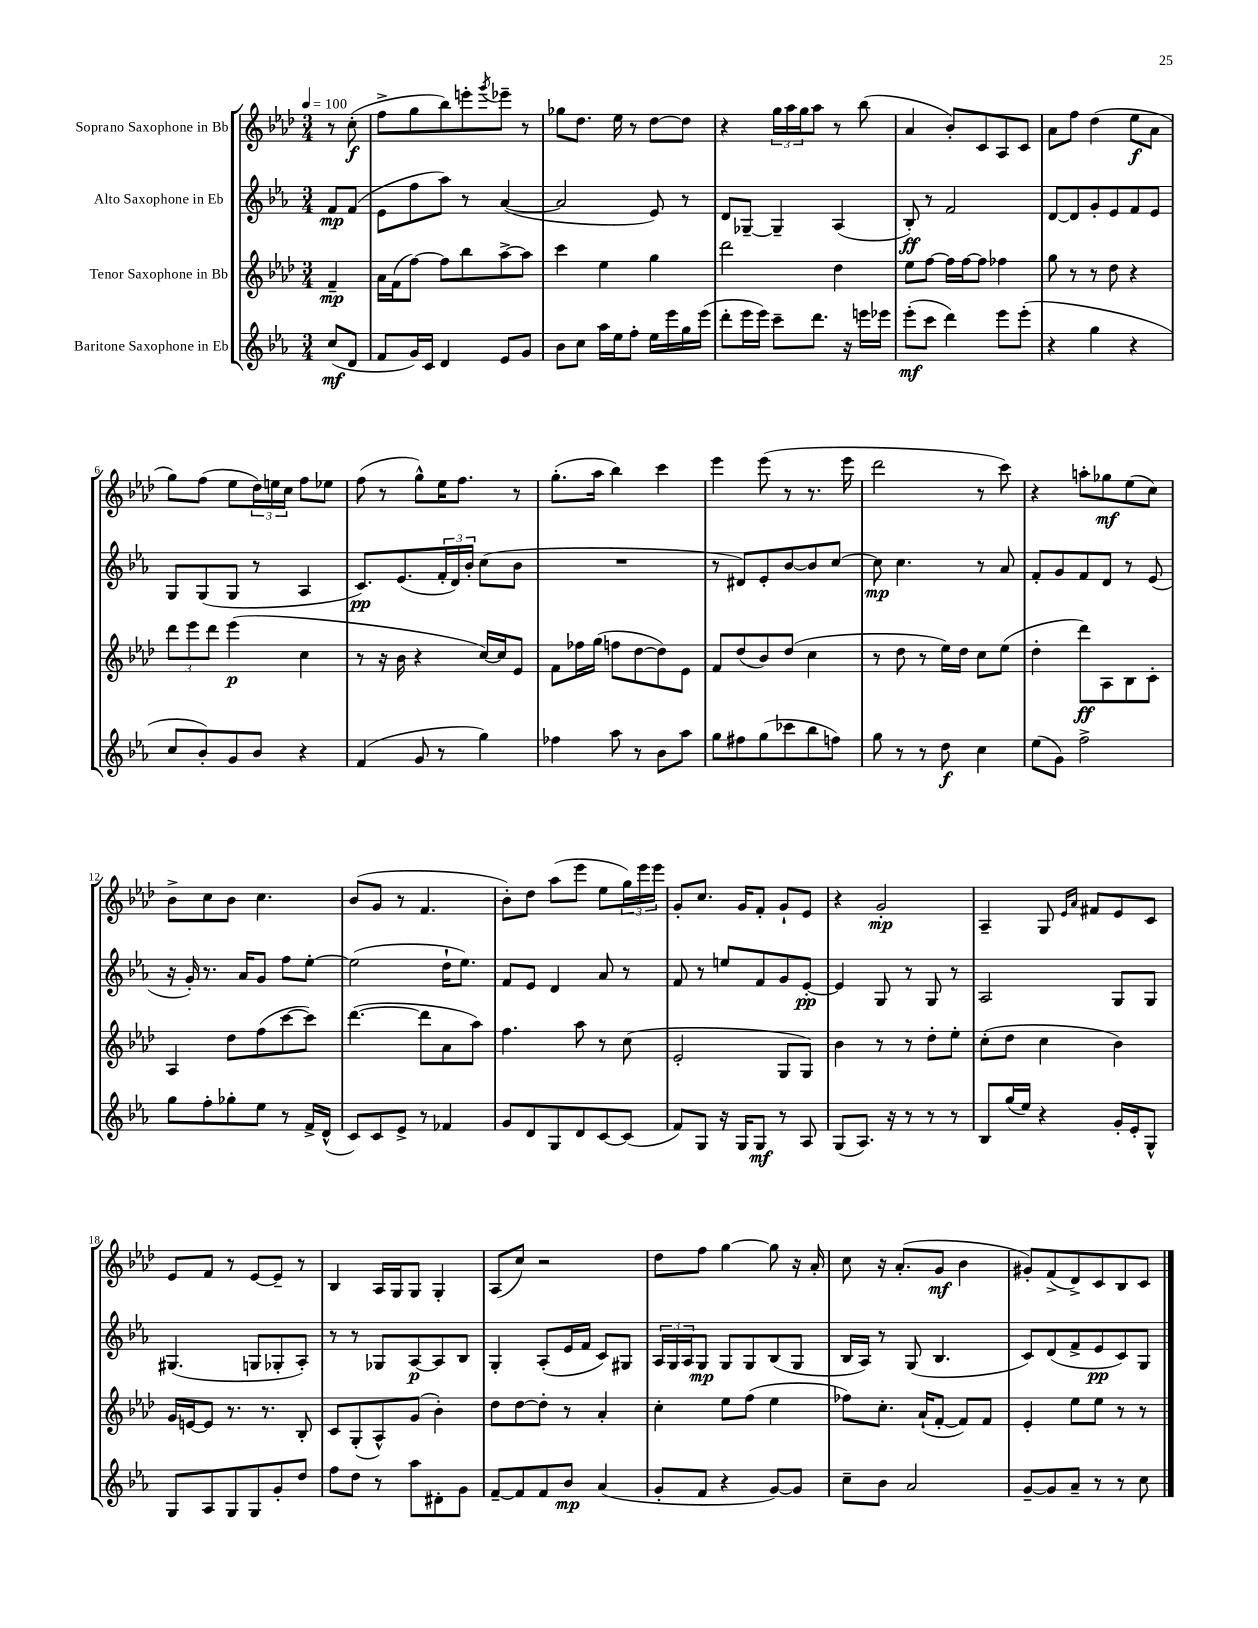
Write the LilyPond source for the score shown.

<<
\new StaffGroup <<
\new Staff = "s0" \with { instrumentName = "Soprano Saxophone in Bb" } {
    \clef treble \key aes \major \numericTimeSignature \time 3/4 \partial 4 \tempo 4 = 100
    r8 c''8-.\f( |
    f''8-> g''8 bes''8) e'''8-. \acciaccatura { g'''8 } ees'''8-- r8 |
    ges''8 des''8. ees''16 r8 des''8~ des''8 |
    r4 \tuplet 3/2 { g''16 aes''16 g''16 } aes''8 r8 bes''8( |
    aes'4 bes'8-.) c'8 aes8 c'8 |
    aes'8 f''8 des''4( ees''8\f aes'8 |
    g''8) f''8( ees''8 \tuplet 3/2 { des''16) e''16 c''16 } f''8 ees''8 |
    f''8( r8 g''8-^) ees''16 f''8. r8 |
    g''8.-.( aes''16 bes''4) c'''4 |
    ees'''4 ees'''8( r8 r8. ees'''16 |
    des'''2 r8 c'''8) |
    r4 a''8-. ges''8\mf ees''8( c''8) |
    bes'8-> c''8 bes'8 c''4. |
    bes'8( g'8 r8 f'4. |
    bes'8-.) des''8 aes''8( ees'''8 ees''8 \tuplet 3/2 { g''16) ees'''16 ees'''16 } |
    g'8-. c''8. g'16 f'8-. g'8-! ees'8 |
    r4 g'2-.\mp |
    aes4-- g8 \grace { ees'16 aes'16 } fis'8 ees'8 c'8 |
    ees'8 f'8 r8 ees'8~ ees'8-- r8 |
    bes4 aes16 g16 g8 g4-. |
    aes8( c''8) r2 |
    des''8 f''8 g''4~ g''8 r16 aes'16-. |
    c''8 r16 aes'8.-.( g'8\mf bes'4 |
    gis'8-.) f'8->( des'8->) c'8 bes8 c'8 \bar "|." |
}
\new Staff = "s1" \with { instrumentName = "Alto Saxophone in Eb" } {
    \clef treble \key ees \major \numericTimeSignature \time 3/4 \partial 4
    f'8\mp f'8( |
    ees'8 f''8 aes''8) r8 aes'4~( |
    aes'2 ees'8) r8 |
    d'8 ges8~-- ges4-- aes4( |
    bes8-.\ff) r8 f'2 |
    d'8~ d'8 g'8-. ees'8 f'8 ees'8 |
    g8 g8( g8 r8 aes4 |
    c'8.\pp) ees'8.( \tuplet 3/2 { f'16-. d'16) bes'16-. } c''8( bes'8 |
    R2. |
    r8 dis'8) ees'8-. bes'8~ bes'8 c''8~ |
    c''8\mp c''4. r8 aes'8 |
    f'8-. g'8 f'8 d'8 r8 ees'8( |
    r16 g'16-.) r8. aes'16 g'8 f''8 ees''8~-. |
    ees''2( d''16-! ees''8.) |
    f'8 ees'8 d'4 aes'8 r8 |
    f'8 r8 e''8 f'8 g'8 ees'8~-.\pp |
    ees'4 g8 r8 g8 r8 |
    aes2 g8 g8 |
    gis4.( g8 ges8-. aes8-.) |
    r8 r8 ges8 aes8~\p aes8 bes8 |
    g4-. aes8-.( ees'16 f'16 c'8) gis8 |
    \tuplet 3/2 { aes16 g16 aes16 } g8\mp g8 g8 bes8( g8 |
    bes16 aes16) r8 g8( bes4. |
    c'8) d'8( f'8-> ees'8\pp c'8) g8 \bar "|." |
}
\new Staff = "s2" \with { instrumentName = "Tenor Saxophone in Bb" } {
    \clef treble \key aes \major \numericTimeSignature \time 3/4 \partial 4
    f'4--\mp |
    aes'16 f'16( f''8~) f''8 bes''8 aes''8~-> aes''8 |
    c'''4 ees''4 g''4 |
    des'''2 des''4 |
    ees''8 f''8~ f''16 f''16~ f''8 fes''4 |
    g''8 r8 r8 des''8 r4 |
    \tuplet 3/2 { des'''8 ees'''8 des'''8 } ees'''4\p( c''4 |
    r8 r16 bes'16 r4 c''16~) c''16 ees'8 |
    f'8 fes''16 g''16( f''8 des''8~ des''8) ees'8 |
    f'8 des''8( bes'8) des''8( c''4 |
    r8 des''8 r8 ees''16) des''16 c''8 ees''8( |
    des''4-. des'''8\ff) aes8 bes8 c'8-. |
    aes4 des''8 f''8( c'''8~ c'''8) |
    des'''4.~( des'''8 aes'8 aes''8) |
    f''4. aes''8 r8 c''8( |
    ees'2-. g8 g8) |
    bes'4 r8 r8 des''8-. ees''8-. |
    c''8-.( des''8 c''4 bes'4) |
    g'16 e'16~ e'8 r8. r8. bes8-. |
    c'8 g8-.( aes8-^) g'8( bes'4-.) |
    des''8 des''8~ des''8-. r8 aes'4-. |
    c''4-. ees''8 f''8( ees''4 |
    fes''8) c''8.-. aes'16-!( f'8~-. f'8) f'8 |
    ees'4-. ees''8 ees''8 r8 r8 \bar "|." |
}
\new Staff = "s3" \with { instrumentName = "Baritone Saxophone in Eb" } {
    \clef treble \key ees \major \numericTimeSignature \time 3/4 \partial 4
    c''8\mf( d'8 |
    f'8 g'16) c'16 d'4 ees'8 g'8 |
    bes'8 c''8 aes''16 ees''16 f''8-. ees''16 ees'''16 g''16 ees'''16( |
    d'''8-. ees'''16 ees'''16) c'''8-- d'''8. r16 e'''16 ees'''16 |
    ees'''8-.\mf( c'''8 d'''4) ees'''8 ees'''8-.( |
    r4 g''4 r4 |
    c''8 bes'8-.) g'8 bes'8 r4 |
    f'4( g'8 r8 g''4) |
    fes''4 aes''8 r8 bes'8 aes''8 |
    g''8 fis''8 g''8( ces'''8 bes''8 f''8) |
    g''8 r8 r8 d''8\f c''4 |
    ees''8( g'8) f''2-> |
    g''8 f''8-. ges''8-. ees''8 r8 f'16-> d'16-^( |
    c'8) c'8 ees'8-> r8 fes'4 |
    g'8 d'8 g8 d'8 c'8~ c'8( |
    f'8) g8 r16 g16 g8\mf r8 aes8 |
    g8( aes8.) r16 r8 r8 r8 |
    bes8 g''16( ees''16) r4 g'16-. ees'16-. g8-^ |
    g8 aes8 g8 g8 g'8-. d''8 |
    f''8 d''8 r8 aes''8 dis'8-. g'8 |
    f'8~-- f'8 f'8 bes'8\mp aes'4( |
    g'8-. f'8 r4 g'8~) g'8 |
    c''8-- bes'8 aes'2 |
    g'8~-- g'8 aes'8-- r8 r8 c''8 \bar "|." |
}
>>
>>
